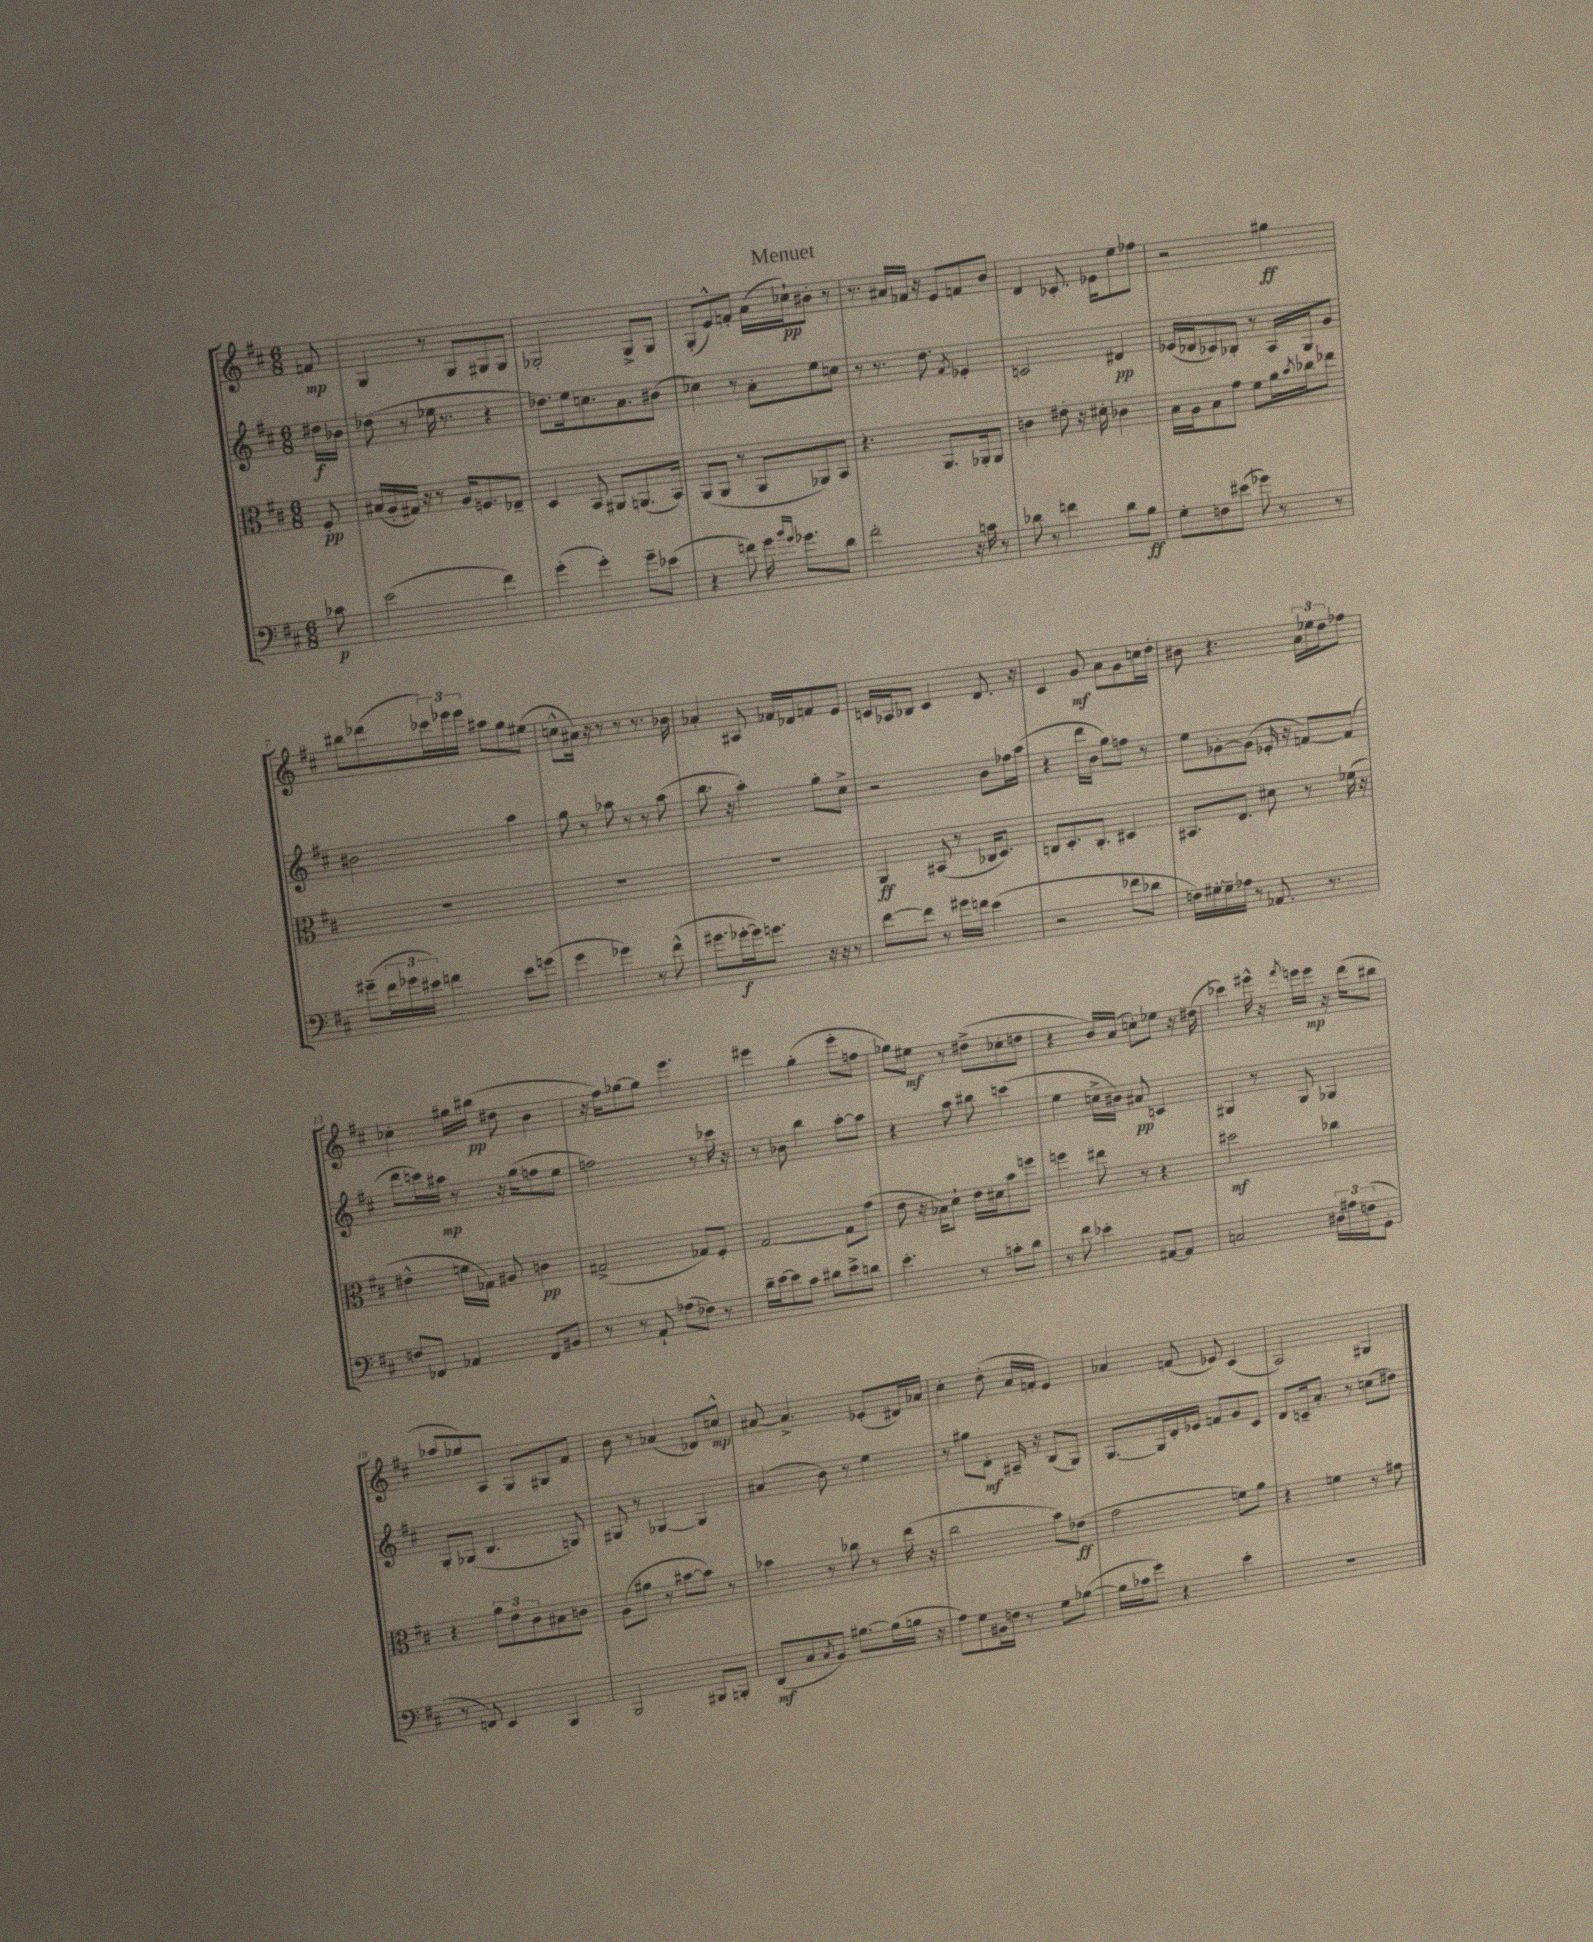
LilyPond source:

\header { title = "Menuet" }
<<
\new StaffGroup <<
\new Staff = "s0" {
    \clef treble \key d \major \numericTimeSignature \time 6/8 \partial 8
    f'8\mp |
    g4 r8 g8 gis8 gis8 |
    ges2-. ges8-> ges8 |
    g8-.( e'8-^) f'8-. a'16( ces''16-!\pp) bis'8-. r8 |
    r8. ais'16 fes'16 r16 e'8 f'8 b'8 |
    d'4 ces'8.-. ees'16 e''8 fes''8 |
    r2 gis''4\ff |
    bis''8 des'''8( \tuplet 3/2 { ces'''16) ees'''16 ees'''16 } ais''8 g''8 eis''8( |
    c''8-^ ais'16) r16 r8 r8 r8. bes'16 |
    aes'4-. ais8 fes'16 des'16 f'8 e'8 |
    c'16 aes16 bes8 c'4 d'8. r16 |
    cis'4 g'8\mf a'8 g'8 c''16 d''16-. |
    bis'8 r4. \tuplet 3/2 { a'16 ees''16 d''16 } fes''8 |
    ces''4-. gis''16 bis''16\pp( dis''8 b'4 |
    r16 fis''16) ges''8~ ges''8 e'''4. |
    eis'''4 g''4-.( eis'''8-. f''8 |
    ges''8) eis''8\mf r8 dis''8->( ces''8-. d''8 |
    r4 b'16) a'16( c''8-.) ees''8 r16 dis''16( |
    ces'''4) eis'''16-^ r16 \acciaccatura { fis'''8 } e'''16 e'''16\mp r16 d'''16( bis''8 |
    aes''8 ges''8) a8 g8 gis8 fis'8 |
    b'8 r8 aes'4( des'8) c''8-^\mp |
    ais'8~ ais'4.-> ees'8-.( dis'16) aes'16 |
    cis''4-. d''8-.( a'16 f'16-. e'4) |
    aes'4 f'8( ees'8) cis'4( |
    a2) gis4 \bar "|." |
}
\new Staff = "s1" {
    \clef treble \key d \major \numericTimeSignature \time 6/8 \partial 8
    dis''16\f bes'16 |
    des''8( r8 ees''16 r8. r4 |
    des''8.) e''16 c''8. a'8. bis'8( |
    ces''4) r8 a'8-. e''8 c''8 |
    r8 r8. d''8. \acciaccatura { fis'8 } ees'4-. |
    c'2 dis'4\pp |
    ees'16( des'16 ces'8) bes8-. r8 a16 g16 g'8 |
    bis'2 a''4 |
    g''8 r8 aes''8 r8 r8 aes''8( |
    b''8. r16 a''4-.) g''8-. cis''8-> |
    r2 b'8 fes''16 a''16( |
    r4 d'''16 b'16 g''8) f''8 r8 |
    e''8 ges'8~-. ges'8( ees'16-. r16 f'8~) f'8( |
    d'''8 c'''16) ais''16\mp r8 r16 g''16( f''8 e''8 |
    f''2) r8 ces'''16 r16 |
    r8 bes'8 b''4 a''8~-. a''8 |
    r4 a''8 bis''8 c'''4( |
    e''4 c''16-> bis'16) ais'8\pp c'4 |
    gis4 r8 gis8 ges4 |
    g8-. ges8( b4. g8) |
    gis8 r8 ges4~ ges4 |
    ais'4( b'8) r8 e''4 |
    r8 gis''8 d'8-.\mf ais16-- r16 b8( g8) |
    g8.~ g16 d'16-. ees'16 f'8 g'8 cis'8 |
    d'8 c'16-- a'8.-. r8 c''8( dis''8) \bar "|." |
}
\new Staff = "s2" {
    \clef alto \key d \major \numericTimeSignature \time 6/8 \partial 8
    fis8-.\pp |
    bis16( a16-. gis16) r16 r8 a16 f8. ees8-- |
    d4 b,8 ais,8 a,8.( b,16) |
    a,8( a,8 r8 a,8 aes,8) b,8 |
    r4. a,8. aes,16-. aes,8 |
    c'4 eis'8-. r16 dis'16-. ces'4 |
    b16 a16 b8 g'8 fis'8 a'16 \acciaccatura { b'8 } ces''16 ees''8 |
    R2. |
    R2. |
    R2. |
    a,4\ff bis,8( r8 ces16 d8.) |
    c8 d8.-. c8.-. dis4 |
    bis,8. e8. dis'8 r8 fes'16( r16 |
    eis'4-^ f'16 ges16) ais8 c'4\pp |
    gis2->( ges8) fis8-. |
    g2~ g8 g'8( |
    e'8 r16 bes16) d'8-! e'16 dis'16 b'8 f''8 |
    f''4 eis''8 r8 r4 |
    dis''2\mf ces''4 |
    r4 \tuplet 3/2 { a'8 e'8 cis'8 } bis8 c'8 |
    a8( ais'8 r8 bis'8~ bis'8) r8 |
    bes'4 r8 ces''8 r8 e''16( r16 |
    cis''2 b'8) ees'8\ff( |
    g'2 f'8) a'8 |
    r4 f'4 r8 gis'8 \bar "|." |
}
\new Staff = "s3" {
    \clef bass \key d \major \numericTimeSignature \time 6/8 \partial 8
    ces'8\p |
    e'2( fis'4) |
    g'4-.( g'4-.) g'8-- ees'8( |
    r4 f'8) g'16 \grace { b'16 g'16 } ges'8. d'8 |
    fis'2-. r16 c'16 r8 |
    des'8 r8 f'4 des'8 b8\ff |
    g8-. f8 eis'8( ges'8) r8 r8 |
    gis'8--( \tuplet 3/2 { fis'16 ges'16 eis'16) } f'4 eis'8 g'8( |
    g'4 ges'4) r8 fis'8-^( |
    gis'8. ges'16~-.\f ges'16) g'8. r16 r16 r8 |
    fis'8~ fis'8 r8 gis'16 f'16 e'4( |
    r2 fes'8 des'8 |
    f16) gis16~-. gis16-- aes16 r8 aes,8. r8. |
    f8 fes,8 aes,4 fes,8 bis,8 |
    r8 r8 a,8-! aes8( fes8) r8 |
    d'16-- e'16~ e'8 cis'8 dis'8 e'8-> d'8 |
    e'4.-. r8 c'8-. d'8 |
    r8 fis'8 ees'4-. ais,8~ ais,8 |
    c2 \tuplet 3/2 { dis16 ais16 f16( } g,8-. |
    r8 f,8) e,4 b,,4 |
    b,,2 bis,,8 b,,8-. |
    d,8\mf( cis8 \acciaccatura { cis8 } b,8) bis8.~ bis16( b16 r16 |
    a8) g8 bis,16 f16 r8 g8 bes8~( |
    bes16 ces'16 g'8) r4 e'4-. |
    R2. \bar "|." |
}
>>
>>
